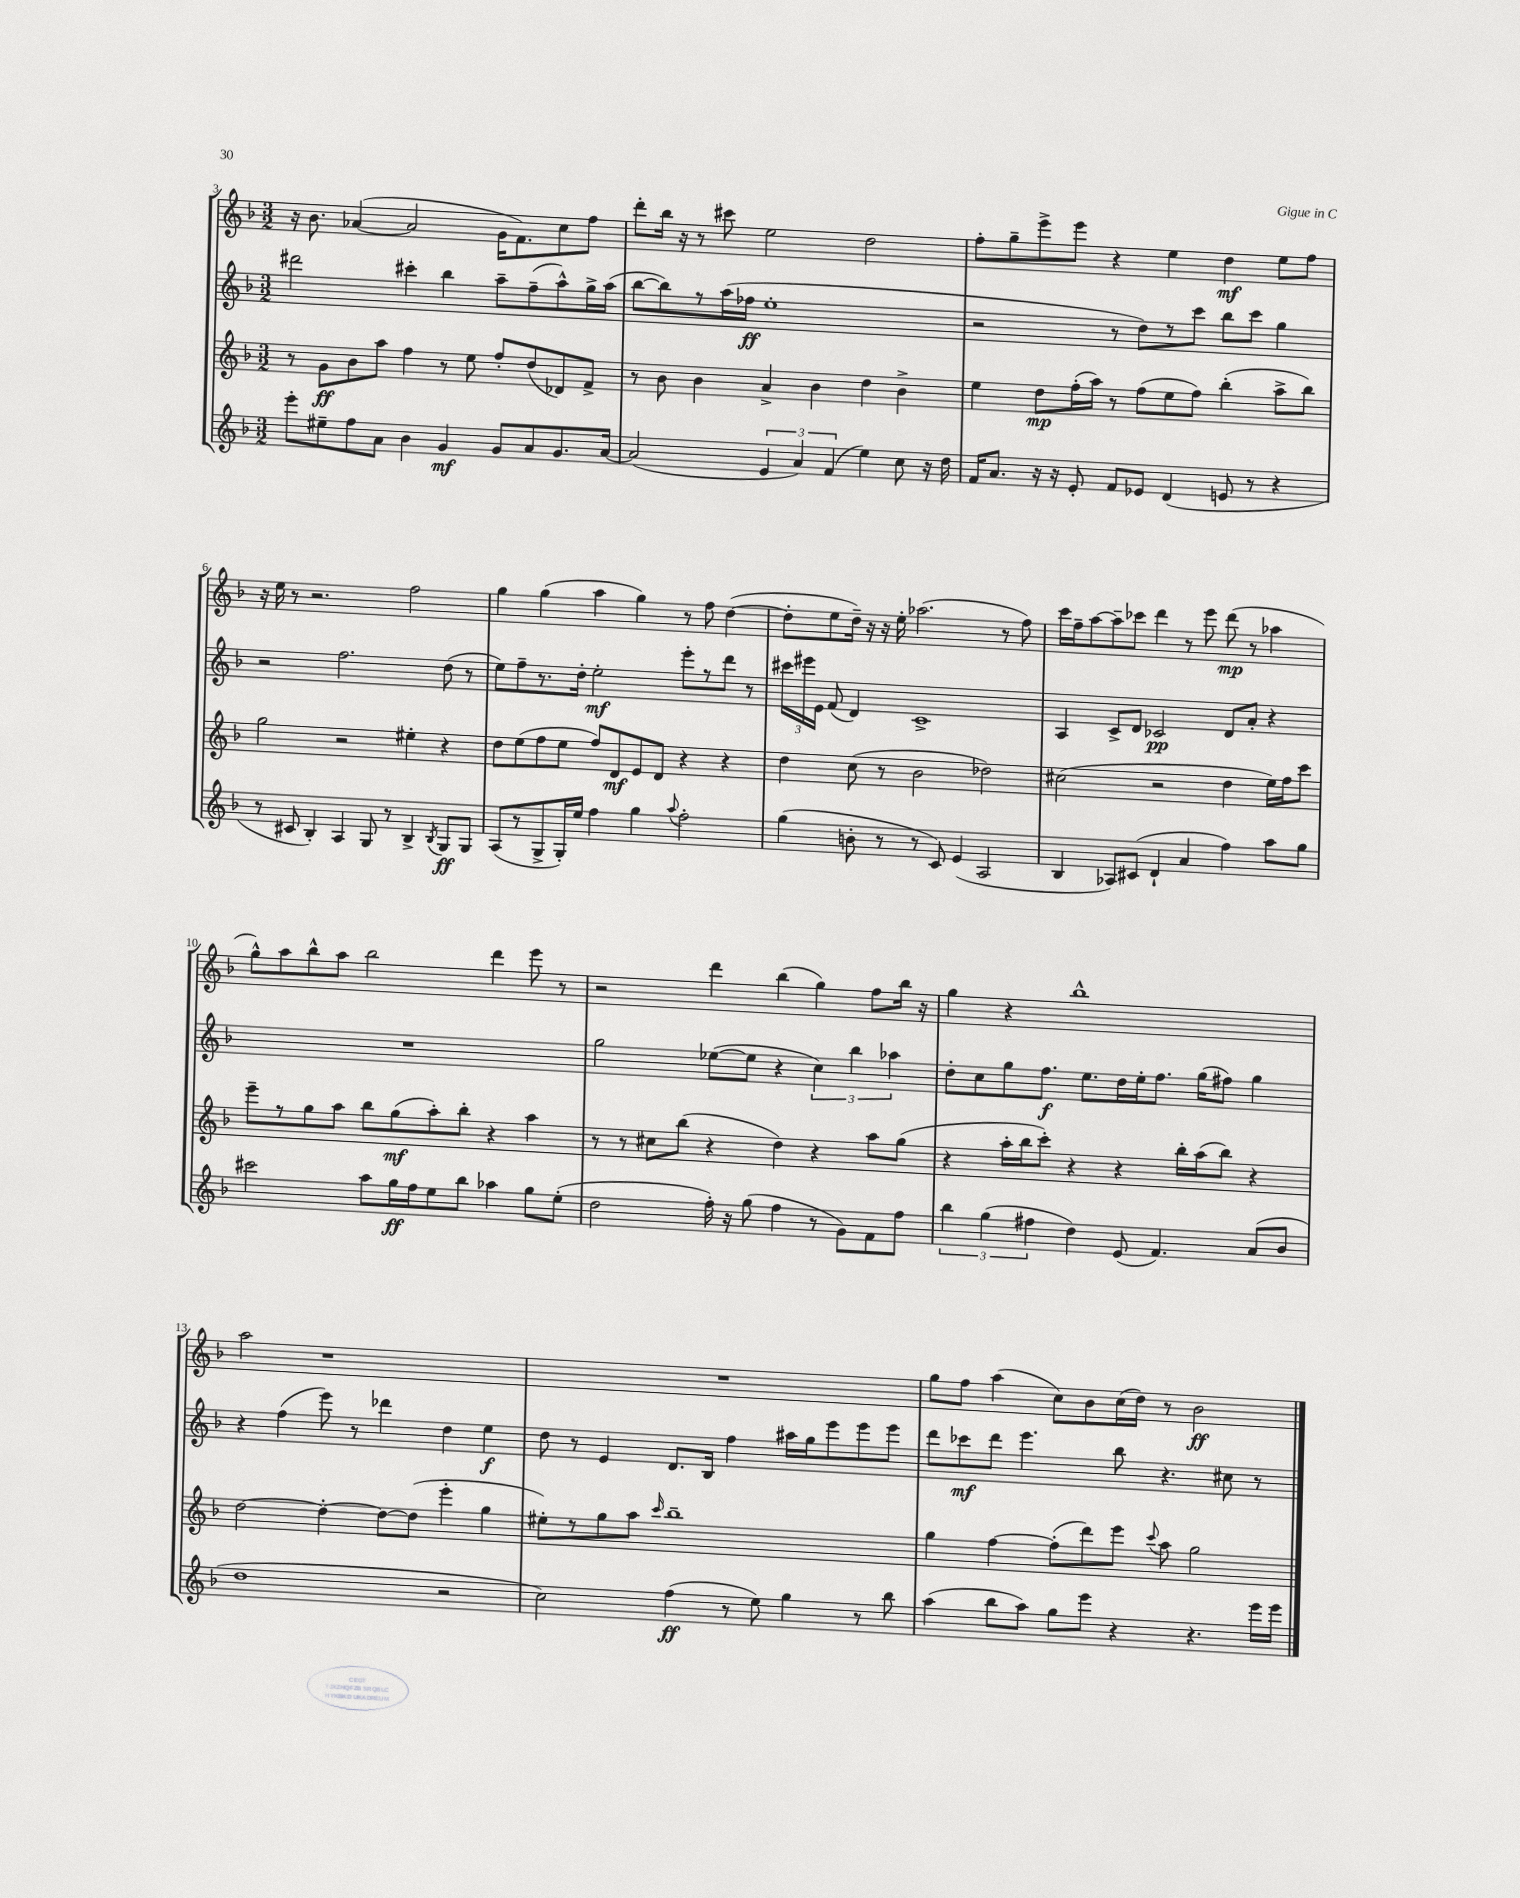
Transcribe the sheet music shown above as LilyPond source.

<<
\new StaffGroup <<
\new Staff = "s0" {
    \clef treble \key f \major \numericTimeSignature \time 3/2
    \autoBeamOff r16 bes'8. aes'4~( aes'2 g'16[ f'8.) c''8 f''8] |
    d'''8[-. bes''16] r16 r8 cis'''8 e''2 d''2 |
    f''8[-. g''8-- e'''8-> e'''8] r4 e''4 d''4\mf e''8[ f''8] |
    r16 e''16 r8 r2. f''2 |
    g''4 g''4( a''4 g''4) r8 f''8 d''4~( |
    d''8[-. e''8 d''16]--) r16 r16 e''16-. aes''2.( r8 f''8) |
    c'''16[ f''16-- a''8~ a''8-- ces'''8] d'''4 r8 e'''8 d'''8\mp( r8 aes''4 |
    g''8[-^) a''8 bes''8-^ a''8] bes''2 d'''4 e'''8 r8 |
    r2 d'''4 bes''4( g''4) f''8[ bes''16] r16 |
    g''4 r4 bes''1-^ |
    a''2 r1 |
    R1. |
    g''8[ f''8] a''4( c''8[) bes'8 c''16( d''16]) r8 bes'2\ff \bar "|." |
}
\new Staff = "s1" {
    \clef treble \key f \major \numericTimeSignature \time 3/2
    \autoBeamOff dis'''2 cis'''4-. bes''4 a''8[-- f''8--( a''8-^) g''16-> a''16]( |
    bes''8[~ bes''8) r8 a''16( fes''16]\ff e''1-. |
    r2 r8 d''8[) r8 c'''8] bes''8[ c'''8] g''4 |
    r2 f''2. d''8( r8 |
    e''8[) f''8-- r8. d''16]-. e''2-.\mf e'''8[-. r8 d'''8] r8 |
    \tuplet 3/2 { cis'''16[ eis'''16 e'16] } f'8( d'4) c'1-> |
    a4 c'8[-> d'8] ces'2\pp d'8[ a'8]-. r4 |
    R1. |
    g''2 ees''8[~( ees''8] r4 \tuplet 3/2 { c''4) bes''4 aes''4 } |
    d''8[-. c''8 g''8 f''8.]\f e''8.[ d''16 e''16-. f''8.] g''16[( fis''8]) g''4 |
    r4 f''4( e'''8) r8 des'''4 d''4 e''4\f |
    d''8 r8 e'4 d'8.[ bes16] f''4 ais''16[ g''16 e'''8 e'''8 e'''8] |
    d'''8[ ces'''8\mf d'''8] e'''4. bes''8 r4. cis''8 r8 \bar "|." |
}
\new Staff = "s2" {
    \clef treble \key f \major \numericTimeSignature \time 3/2
    \autoBeamOff r8 g'8[\ff bes'8 a''8] f''4 r8 e''8 f''8[-. d''8( des'8) f'8]-> |
    r8 bes'8 bes'4 a'4-> bes'4 d''4 bes'4-> |
    e''4 d''8[\mp f''16-.( a''16]) r8 f''8[( e''8 f''8]) bes''4-.( a''8[-> bes''8]) |
    g''2 r2 eis''4-. r4 |
    d''8[ e''8( f''8 e''8] f''8[) d'8\mf e'8 d'8] r4 r4 |
    d''4 c''8( r8 bes'2 des''2) |
    cis''2( r2 d''4 e''16[) f''16 c'''8] |
    e'''8[-- r8 g''8 a''8] bes''8[ g''8\mf( a''8-.) bes''8]-. r4 a''4 |
    r8 r8 cis''8[ bes''8]( r4 d''4) r4 a''8[ g''8]( |
    r4 a''16[-. bes''16 c'''8]-.) r4 r4 bes''16[-. a''16( bes''8]) r4 |
    d''2~ d''4~-. d''8[~ d''8]( e'''4-. g''4 |
    eis''8[-.) r8 g''8 a''8] \grace { c'''16 } bes''1-- |
    g''4 f''4~ f''8[-.( d'''8) e'''8] \appoggiatura { c'''8 } a''8 g''2 \bar "|." |
}
\new Staff = "s3" {
    \clef treble \key f \major \numericTimeSignature \time 3/2
    \autoBeamOff e'''8[-. eis''8-- f''8 a'8] bes'4 g'4\mf g'8[ a'8 g'8. a'16]~ |
    a'2( \tuplet 3/2 { e'4 a'4) f'4( } e''4) c''8 r16 d''16 |
    f'16[ a'8.] r16 r16 e'8-. f'8[ ees'8] d'4( e'8 r8 r4 |
    r8 cis'8 bes4-.) a4 g8 r8 bes4-> \acciaccatura { bes8 } g8[\ff g8] |
    a8[( r8 g8-> g16-.) e''16] f''4 g''4 \appoggiatura { a''8 } f''2-. |
    g''4( b'8-. r8 r8 c'8) e'4( a2 |
    bes4 aes8[) cis'8]( d'4-! a'4 f''4) a''8[ g''8] |
    cis'''2 a''8[ g''16\ff f''16 e''8 bes''8] aes''4 g''8[ e''8]-.( |
    d''2 f''16-.) r16 g''8( f''4 r8 g'8[) f'8 f''8] |
    \tuplet 3/2 { bes''4 g''4( fis''4 } d''4) e'8( f'4.) a'8[( bes'8] |
    d''1 r2 |
    c''2) f''4\ff( r8 e''8) g''4 r8 bes''8 |
    a''4( bes''8[ a''8]) g''8[ e'''8] r4 r4. e'''16[ e'''16] \bar "|." |
}
>>
>>
\layout { \context { \Score currentBarNumber = #3 } }
